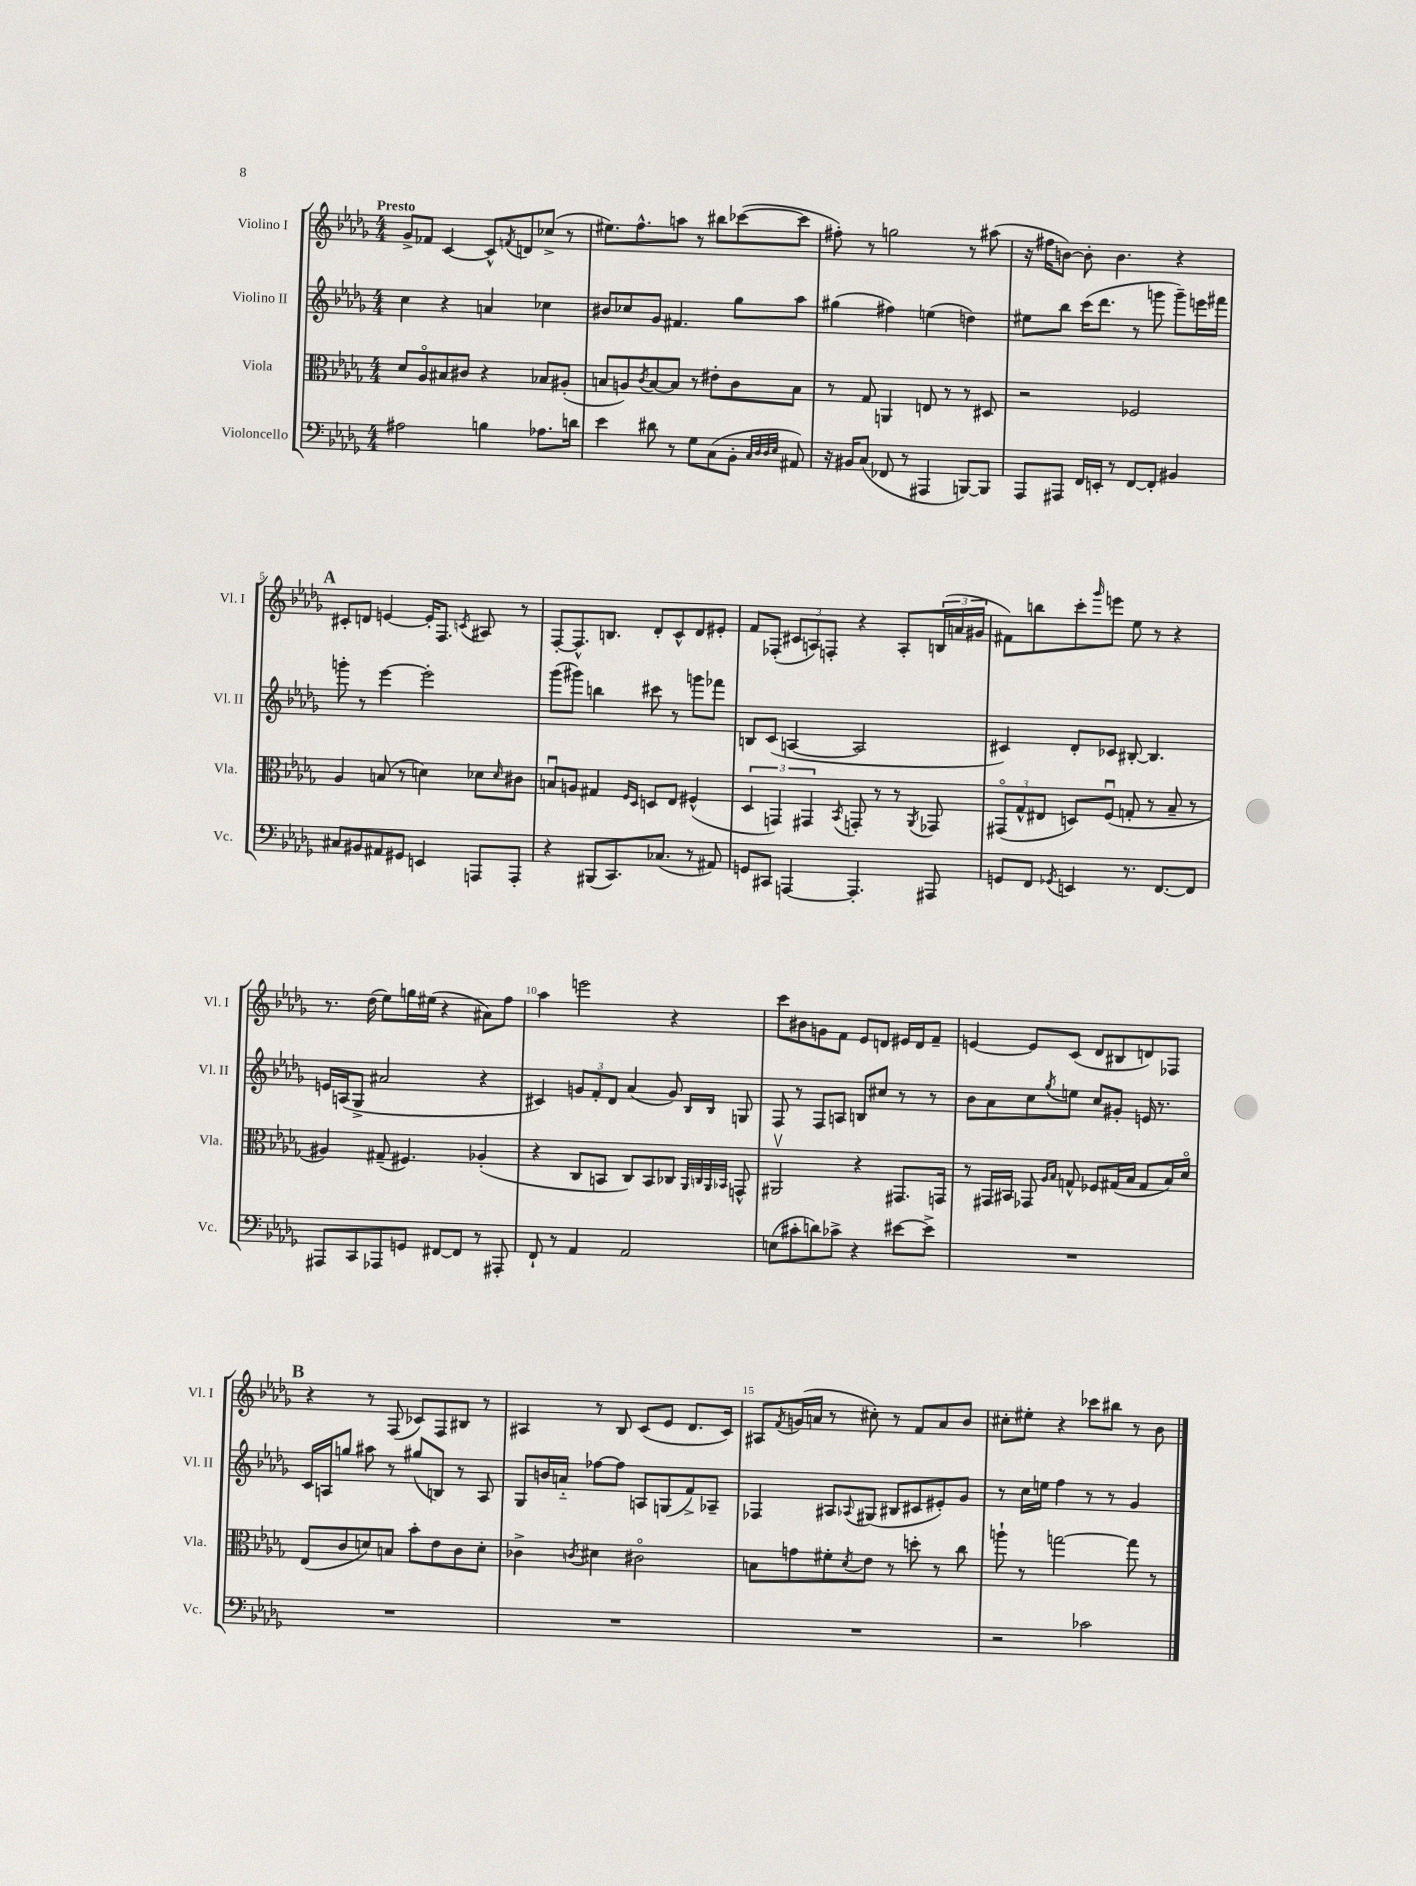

**kern	**kern	**kern	**kern
*part4	*part3	*part2	*part1
*staff4	*staff3	*staff2	*staff1
*I"Violoncello	*I"Viola	*I"Violino II	*I"Violino I
*I'Vc.	*I'Vla.	*I'Vl. II	*I'Vl. I
*clefF4	*clefC3	*clefG2	*clefG2
*k[b-e-a-d-g-]	*k[b-e-a-d-g-]	*k[b-e-a-d-g-]	*k[b-e-a-d-g-]
*M4/4	*M4/4	*M4/4	*M4/4
=1	=1	=1	=1
!	!	!	!LO:TX:a:B:t=Presto
2A#X\	8d-/L	4cc\	8g-^/L
.	8A-/	.	8f-X/J
.	8B#X/	4r	[4c/
.	8c#X/J	.	.
4Bn\	4r	4an/	8c^^/L]
.	.	.	8qfn/
.	.	.	8dn/
8.A-X\L	8B-X/L	4cc-X\	(8cc-X^/J
.	(8A#X'/J	.	8r
16dn\Jk	.	.	.
=2	=2	=2	=2
4e-\	8Bn/L	8b#X/L	8.ee#X\L)
.	8An/)	8cc-X/	.
.	.	.	8.ff^^\
.	8qc/	.	.
8d#X\	[8B/	8g-/J	.
8r	8B/J]	4.f#X/	8aan\J
8G-\L	8r	.	8r
(8C\	8e#X'\L	.	8bb#X\L
8BB-'\J	8c\	8gg-\L	([8ccc-X\
32qqC/LLL	.	.	.
32qqD-/	.	.	.
32qqD-/	.	.	.
32qqE-/JJJ	.	.	.
8AA#X/)	8B\J	8aa-\J	8ccc-\J]
=3	=3	=3	=3
16r	8r	(4gg#X\	8ff#X'\)
16BB#X/KL	.	.	.
(8C/J	8G-/	.	8r
8FF-X/	4AAn/	4ff#X\)	2ggn\
8r	.	.	.
4AAA#X/	8En/	(4een\	.
.	8r	.	.
[8BBBn/L)	8r	4ddn\)	8r
8BBB/J]	8D#X/	.	(8aa#X\
=4	=4	=4	=4
8AAA-/L	2r	8ee#X\L	16r
.	.	.	16ff#X\KL
8AAA#X/J	.	8bb-\J	[8bn\J)
16FF/LL	.	(16ccc\KL	8b'\]
16EEn'/JJ	.	8.ddd-\J	.
8r	.	.	4.b\
[8FF/L	2F-X/	8r	.
8FF'/J]	.	8gggn\	.
4BB#X/	.	8ggg~\L)	4r
.	.	16eeen\L	.
.	.	16fff#X\JJ	.
!!LO:LB:g=z
!!LO:REH:place=s1:t=A
=5	=5	=5	=5
8C#X/L	4A-/	8gggn'\	8c#X'/L
8BB#X/	.	8r	8dn/J
8AA#X/	(8Bn/	[4eee-\	[4en/
8GG#X/J	8r	.	.
4EEn/	4dn\)	2eee-'\]	16e'/KL]
.	.	.	8.F/J
.	.	.	8qcn/
8AAAn/L	8d-X\L	.	8A#X/
.	16qqd-/	.	.
8AAA'/J	8c#X\J	.	8r
=6	=6	=6	=6
4r	8Bnu/L	(8ggg-\L	[8F'/L
.	8An/J	8ggg#X\J)	8.F^^/]
(8BBB#X/L	4G#X/	4bbn\	.
.	.	.	8.Bn/J
8.CC/)	.	.	.
.	16qqF/LL	.	.
.	16qqD-/JJ	.	.
.	8Dn/L	8ccc#X\	8d-'/L
(8.C-X/J	.	.	.
.	8E-/J	8r	8c^^/
8r	(4F#X^^/	8gggn\L	8d-/
8AA#X/)	.	8fff-X\J	8e#X'/J
=7	=7	=7	=7
8GGn/L	6D-/	8Bn/L	8f/L
8CC#X/J	.	(8c/J	(8F-X'/J
.	6GGn/)	.	.
[4AAAn/	.	[4An/	12c#X/L
.	6GG#X/	.	12An/)
.	.	.	12Fn'/J
.	8qBB-/	.	.
4.AAA'/]	8GGn'/	2A/]	4r
.	8r	.	.
.	8r	.	8A'/L
.	8qAA-/	.	.
8AAA#X/	8GG-X/	.	(24Bn/L
.	.	.	24an/
.	.	.	24g#X/JJ
=8	=8	=8	=8
8GGn/L	(12GG#X/L	4c#X/)	8f#X\L)
.	12G-^^/	.	.
8FF/J	.	.	8bbn\
.	12E#X/J	.	.
8qGG-X/	.	.	.
4EEn/	8Dn/L)	8d-'/L	8ccc'\
.	.	.	16qqggg-/
.	(8Fu/J	8c-X/J	8eeen\J
8.r	8Gn'/	[8B#X'/	8ee-\
.	8r	4.B#/]	8r
[8.FF/L	.	.	.
.	8B-~/	.	4r
8FF/J]	8r	.	.
!!LO:LB:g=z
=9	=9	=9	=9
8AAA#X/L	4A#X/)	16en/LL	8.r
.	.	(16An/J	.
8CC/	.	8G-^/J	.
.	.	.	(16dd-\
8AAA-X/	(8G#X~/	2a#X/	8ee-\L)
8GGn/J	4.F#X/)	.	16ggn\L
.	.	.	(16ee#X\JJ
[8FF#X/L	.	.	4r
8FF#/J]	.	.	.
8r	(4A-X'/	4r	8a#X\L)
8AAA#X'/	.	.	8ff\J
=10	=10	=10	=10
8FF`/	4r	4c#X/)	4aa-\
8r	.	.	.
4AA-/	8C/L	12gn/L	2eeen\
.	.	12f'/	.
.	8BBn/J	.	.
.	.	12d-/J	.
2AA-/	8C/L)	(4a-/	.
.	8BB/	.	.
.	8C-X/J	8g/)	4r
.	32qqAA-/LLL	.	.
.	32qqCn/	.	.
.	32qqAA-/	16qqB-/LL	.
.	32qqBB-X/JJJ	16qqB-/JJ	.
.	8GGn^^/	8Gn/	.
=11	=11	=11	=11
(8En\L	2AA#Xv/	8F/	8ccc\L
8c#X'\	.	8r	8b#X\
8dn\)	.	8F/L	8gn\
8c-X^\J	.	8An/J	8f\J
4r	4r	8Bn/L	8e-/L
.	.	8cc#X/J	8dn/J
[8e#X\L	8.GG#X/L	8r	16e#X/LL
.	.	.	16d/J
8e#^\J]	.	8r	8f~/J
.	16GGn/Jk	.	.
=12	=12	=12	=12
1r	8r	8b-\L	[4en/
.	16GG#X/LL	8a-\	.
.	16BB#X/JJ	.	.
.	8GG-X/	8cc\	8e/L]
.	16qqA-/LL	.	.
.	16qqB-/JJ	8qgg-/	.
.	8Gn^^/	8een\J	(8c/J
.	8F-X/L	8cc/L	8d-/L
.	(16G#X/L	8g#X'/J	8B#X/
.	16B-/JJ	.	.
.	8G#/L	16en/	8dn/)
.	.	8.r	.
.	16B-/L)	.	8F-X/J
.	16d-/JJ	.	.
!!LO:LB:g=z
!!LO:REH:place=s1:t=B
=13	=13	=13	=13
1r	(8E-/L	16c/LL	4r
.	.	16An/J	.
.	8c/	8ggn/J	.
.	8dn/)	8aa#X\	8r
.	8Bn/J	8r	(8F/
.	8b-'\L	(8gg#X/L	8c-X/L)
.	8e-\	8Bn/J)	8F/
.	8c\	8r	8B#X/J
.	8d'\J	8A/	8r
=14	=14	=14	=14
1r	4c-X^\	8G-/L	4A#X/
.	.	16bn/L	.
.	.	16an/JJ	.
.	8qcn/	.	.
.	4d#X\	[8ff-X\L	8r
.	.	8ff-\J]	8B-/
.	2c#X\	8An/L	(8c/L
.	.	(8Gn/	8e-/J
.	.	8f^/)	8.d-/L
.	.	8A-X~/J	.
.	.	.	16c/Jk)
=15	=15	=15	=15
1r	8Bn\L	4F-X/	8A#X/L
.	.	.	8qf/
.	8gn\	.	(16gn/L
.	.	.	16an/JJ
.	8f#X'\	8A#X/L	8r
.	8qd-/	8qqA-X/	.
.	8e-\J	(8G#X/J	8cc#X'\)
.	8r	8B#X/L	8r
.	8ddn'\	8c#X/	8f/L
.	8r	8e#X'/)	8a/
.	8cc\	8g-/J	8b-/J
=16	=16	=16	=16
2r	8aan`\	8r	8cc#X'\L
.	8r	16cc\LL	8ee#X'\J
.	.	16een\JJ	.
.	[2ggn\	4ff\	4r
2c-X\	.	8r	8ccc-X\L
.	.	8r	8bb#X\J
.	8gg\]	4g-/	8r
.	8r	.	8b-\
==	==	==	==
*-	*-	*-	*-
